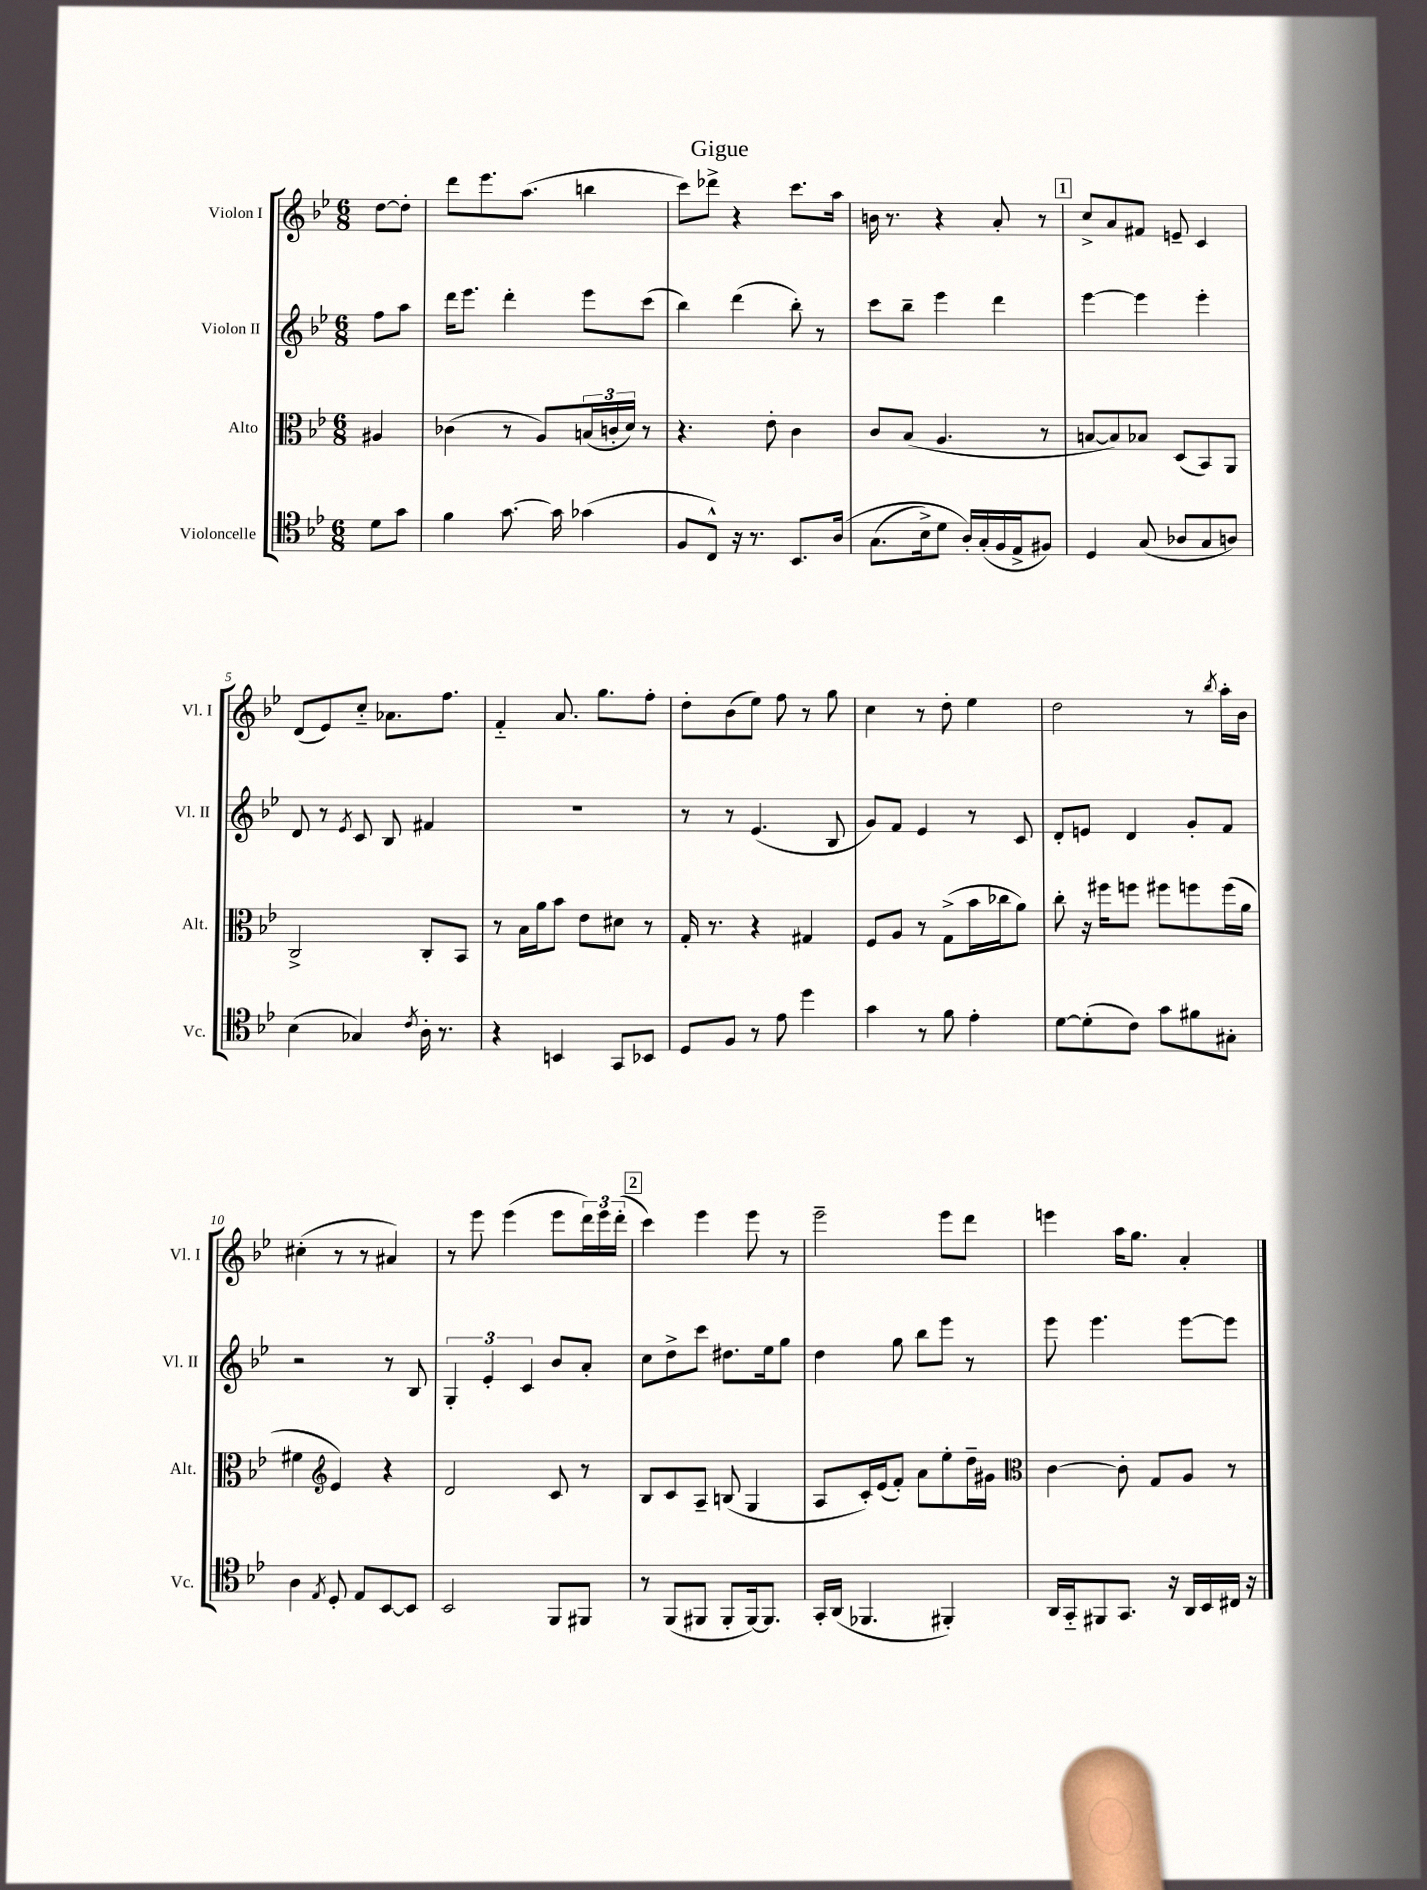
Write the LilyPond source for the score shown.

\header { title = "Gigue" }
<<
\new StaffGroup <<
\new Staff = "s0" \with { instrumentName = "Violon I" shortInstrumentName = "Vl. I" } {
    \clef treble \key bes \major \numericTimeSignature \time 6/8 \partial 4
    d''8~ d''8-. |
    d'''8 ees'''8. a''8.( b''4 |
    c'''8) des'''8-> r4 c'''8. a''16 |
    b'16 r8. r4 a'8-. r8 |
    \mark \markup { \box "1" } c''8-> a'8 fis'8 e'8-- c'4 |
    d'8( ees'8) c''8-_ aes'8. f''8. |
    f'4-_ a'8. g''8. f''8-. |
    d''8-. bes'8( ees''8) f''8 r8 g''8 |
    c''4 r8 d''8-. ees''4 |
    d''2 r8 \acciaccatura { bes''8 } a''16-. bes'16 |
    cis''4-.( r8 r8 ais'4) |
    r8 ees'''8 ees'''4( ees'''8 \tuplet 3/2 { d'''16) ees'''16 d'''16-.( } |
    \mark \markup { \box "2" } c'''4) ees'''4 ees'''8 r8 |
    ees'''2-- ees'''8 d'''8 |
    e'''4 a''16 g''8. a'4-. \bar "|." |
}
\new Staff = "s1" \with { instrumentName = "Violon II" shortInstrumentName = "Vl. II" } {
    \clef treble \key bes \major \numericTimeSignature \time 6/8 \partial 4
    f''8 a''8 |
    d'''16 ees'''8. d'''4-. ees'''8 c'''8( |
    bes''4) d'''4( bes''8-.) r8 |
    c'''8 bes''8-- ees'''4 d'''4 |
    \mark \markup { \box "1" } ees'''4~ ees'''4 ees'''4-. |
    d'8 r8 \acciaccatura { ees'8 } c'8 bes8 fis'4 |
    R2. |
    r8 r8 ees'4.( bes8 |
    g'8) f'8 ees'4 r8 c'8 |
    d'8-. e'8 d'4 g'8-. f'8 |
    r2 r8 bes8 |
    \tuplet 3/2 { g4-. ees'4-. c'4 } bes'8 a'8-. |
    \mark \markup { \box "2" } c''8 d''8-> c'''8 dis''8. ees''16 g''8 |
    d''4 g''8 bes''8 ees'''8 r8 |
    ees'''8 ees'''4. ees'''8~ ees'''8 \bar "|." |
}
\new Staff = "s2" \with { instrumentName = "Alto" shortInstrumentName = "Alt." } {
    \clef alto \key bes \major \numericTimeSignature \time 6/8 \partial 4
    ais4 |
    ces'4( r8 a8) \tuplet 3/2 { b16( c'16-. d'16) } r8 |
    r4. ees'8-. c'4 |
    c'8 bes8( a4. r8 |
    \mark \markup { \box "1" } b8~ b8) bes8 d8( bes,8) a,8 |
    c2-> c8-. bes,8 |
    r8 bes16 a'16 bes'8 ees'8 dis'8 r8 |
    g16-. r8. r4 gis4 |
    f8 a8 r8 g8->( bes'16 ces''16 a'8) |
    c''8-. r16 fis''16 f''8 fis''8 f''8 f''16( a'16 |
    fis'4 \clef treble ees'4) r4 |
    d'2 c'8 r8 |
    \mark \markup { \box "2" } bes8 c'8 a8-- b8( g4 |
    a8 c'16-.) ees'16( f'8-.) a'8 ees''8-. d''16-- gis'16 |
    \clef alto c'4~ c'8-. g8 a8 r8 \bar "|." |
}
\new Staff = "s3" \with { instrumentName = "Violoncelle" shortInstrumentName = "Vc." } {
    \clef tenor \key bes \major \numericTimeSignature \time 6/8 \partial 4
    d'8 g'8 |
    f'4 g'8.~ g'16 ges'4( |
    f8 c8-^) r16 r8. bes,8. a16\( |
    g8.( bes16->) d'8 a16-.\) g16-.( f16 ees16-> fis8) |
    \mark \markup { \box "1" } d4 g8( aes8 g8 a8) |
    bes4( ges4) \acciaccatura { c'8 } a16-. r8. |
    r4 b,4 g,8 bes,8 |
    d8 f8 r8 ees'8 d''4 |
    g'4 r8 f'8 ees'4-. |
    d'8~ d'8-.( c'8) g'8 fis'8 gis8-. |
    a4 \acciaccatura { ees8 } d8-. ees8 bes,8~ bes,8 |
    bes,2 f,8 fis,8 |
    \mark \markup { \box "2" } r8 f,8( fis,8 fis,8-. fis,16~) fis,8. |
    g,16-. a,16( fes,4. fis,4-.) |
    a,16 g,16-_ fis,8 g,8. r16 a,16 bes,16 cis16 r16 \bar "|." |
}
>>
>>
